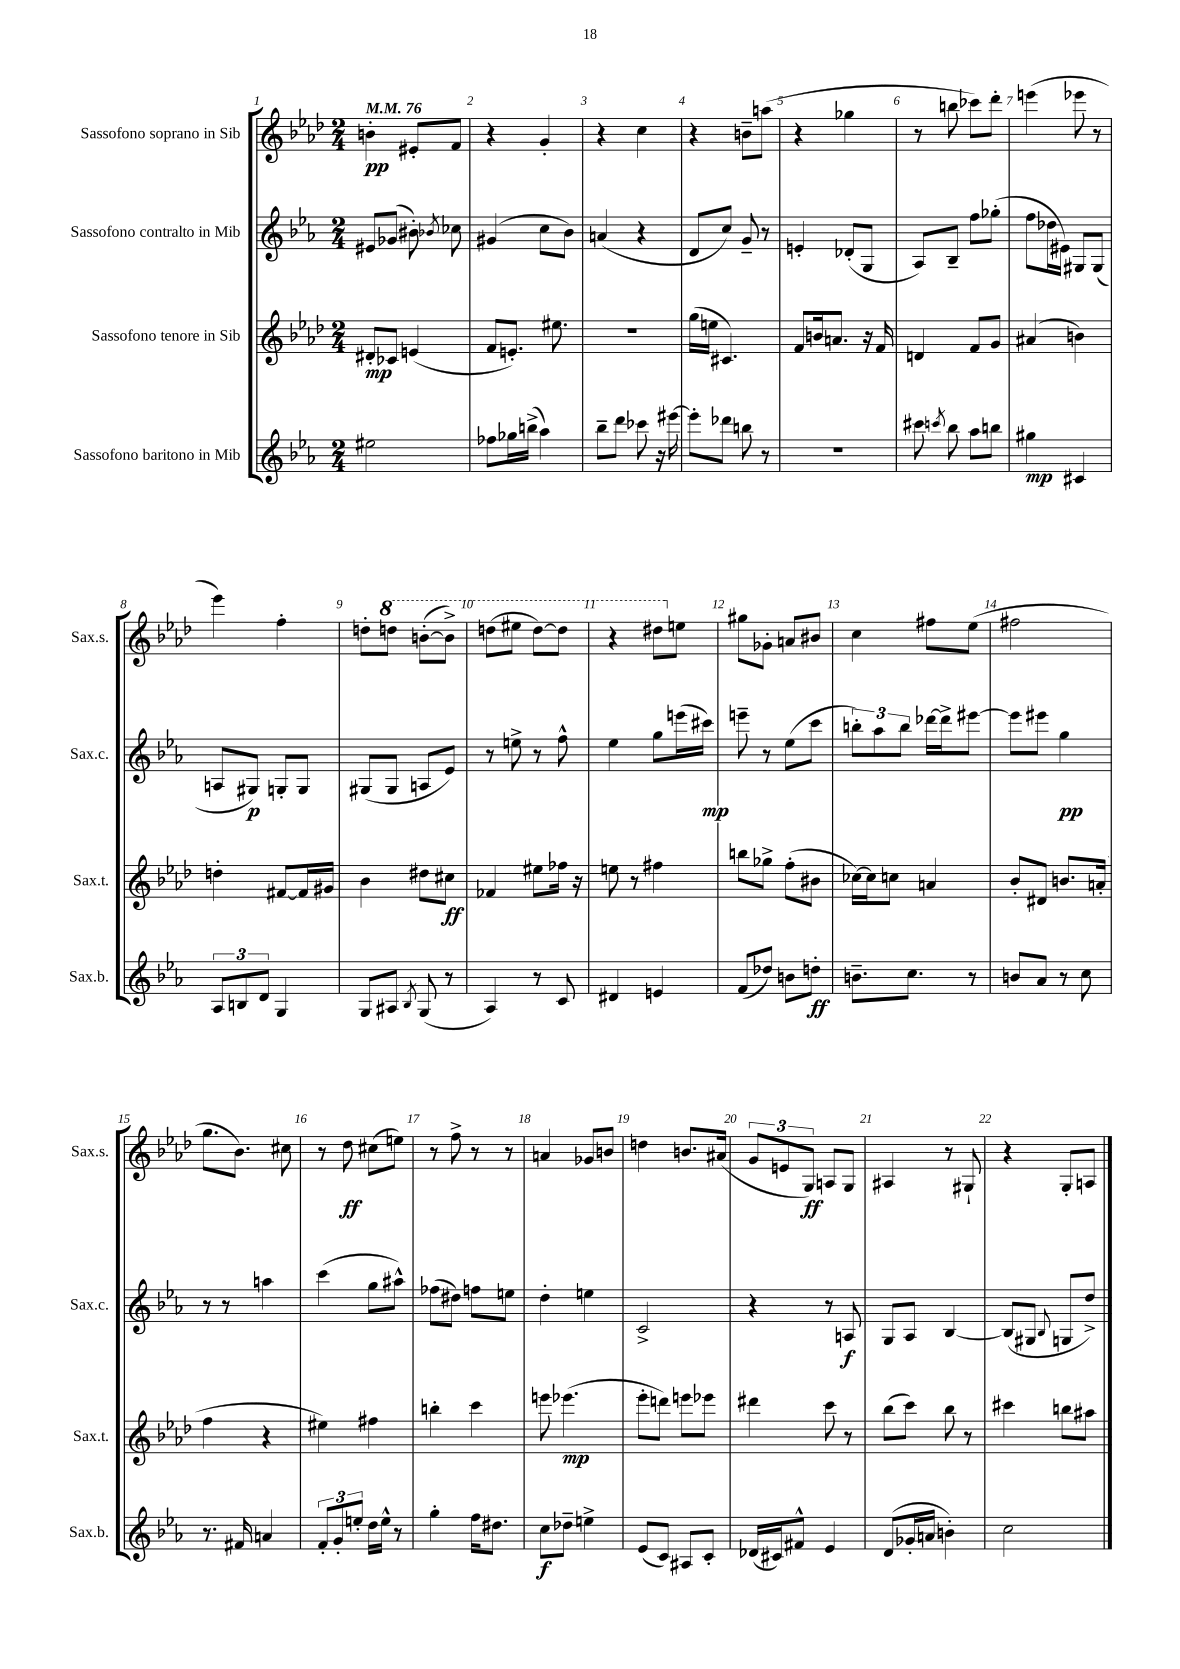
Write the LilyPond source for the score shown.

<<
\new StaffGroup <<
\new Staff = "s0" \with { instrumentName = "Sassofono soprano in Sib" shortInstrumentName = "Sax.s." } {
    \clef treble \key aes \major \numericTimeSignature \time 2/4 \tempo 4 = 76
    \autoBeamOff b'4-.\pp eis'8[-. f'8] |
    r4 g'4-. |
    r4 c''4 |
    r4 b'8[-- a''8]( |
    r4 ges''4 |
    r8 b''8 ces'''8[) des'''8]-. |
    e'''4( ees'''8 r8 |
    ees'''4) f''4-. |
    d''8[-. \ottava #1 d'''8] b''8[~-.( b''8]->) |
    d'''8[( eis'''8] d'''8[~) d'''8] |
    r4 dis'''8[ \ottava #0 e''8] |
    gis''8[ ges'8]-. a'8[ bis'8] |
    c''4 fis''8[ ees''8]( |
    fis''2 |
    g''8.[ bes'8.]) cis''8 |
    r8 des''8\ff cis''8[( e''8]) |
    r8 f''8-> r8 r8 |
    a'4 ges'8[ b'8] |
    d''4 b'8.[ ais'16]( |
    \tuplet 3/2 { g'8[ e'8 g8]\ff) } a8[ g8] |
    ais4 r8 gis8-! |
    r4 g8[-. a8] \bar "|." |
}
\new Staff = "s1" \with { instrumentName = "Sassofono contralto in Mib" shortInstrumentName = "Sax.c." } {
    \clef treble \key ees \major \numericTimeSignature \time 2/4
    \autoBeamOff eis'8[ ges'8]( bis'8-.) \acciaccatura { bes'8 } ces''8 |
    gis'4( c''8[ bes'8]) |
    a'4( r4 |
    d'8[ c''8]) g'8-- r8 |
    e'4-. des'8[-.( g8] |
    aes8[) bes8]-- f''8[ ges''8]-.( |
    f''8[ des''16 eis'16]) gis8[ gis8]( |
    a8[ gis8]\p) g8[-. g8] |
    gis8[( gis8] a8[ ees'8]) |
    r8 e''8-> r8 f''8-^ |
    ees''4 g''8[ e'''16( cis'''16]\mp) |
    e'''8-- r8 ees''8[( c'''8] |
    \tuplet 3/2 { b''8[-.) aes''8 b''8] } des'''16[~ des'''16-> eis'''8]~ |
    eis'''8[ eis'''8] g''4\pp |
    r8 r8 a''4 |
    c'''4( g''8[ ais''8]-^) |
    fes''8[( dis''8]) f''8[ e''8] |
    d''4-. e''4 |
    c'2-> |
    r4 r8 a8\f |
    g8[ aes8] bes4~ |
    bes8[( gis8] \appoggiatura { bes8 } g8[ d''8]->) \bar "|." |
}
\new Staff = "s2" \with { instrumentName = "Sassofono tenore in Sib" shortInstrumentName = "Sax.t." } {
    \clef treble \key aes \major \numericTimeSignature \time 2/4
    \autoBeamOff dis'8[-.\mp ces'8] e'4( |
    f'8[ e'8.]-.) eis''8. |
    R2 |
    g''16[( e''16] cis'4.) |
    f'8[ b'16 a'8.] r16 f'16 |
    d'4 f'8[ g'8] |
    ais'4( b'4) |
    d''4-. fis'8[~ fis'16 gis'16] |
    bes'4 dis''8[ cis''8]\ff |
    fes'4 eis''8[ fes''16] r16 |
    e''8 r8 fis''4 |
    b''8[ ges''8]-> f''8[-.( bis'8] |
    ces''16[~) ces''16 c''8] a'4 |
    bes'8[-. dis'8] b'8.[ a'16]-.( |
    f''4 r4 |
    eis''4) fis''4 |
    b''4-. c'''4 |
    e'''8 ees'''4.\mp( |
    ees'''8[-. d'''8]) e'''8[ ees'''8] |
    dis'''4 c'''8 r8 |
    bes''8[( c'''8]) bes''8 r8 |
    cis'''4 b''8[ ais''8] \bar "|." |
}
\new Staff = "s3" \with { instrumentName = "Sassofono baritono in Mib" shortInstrumentName = "Sax.b." } {
    \clef treble \key ees \major \numericTimeSignature \time 2/4
    \autoBeamOff eis''2 |
    fes''8[ ges''16 b''16]->( aes''4) |
    bes''8[-- d'''8] ces'''8 r16 eis'''16~ |
    eis'''8[-. des'''8] b''8 r8 |
    r2 |
    cis'''8 \acciaccatura { c'''8 } bes''8 aes''8[ b''8] |
    gis''4\mp cis'4 |
    \tuplet 3/2 { aes8[ b8 d'8] } g4 |
    g8[ ais8] \acciaccatura { bes8 } g8( r8 |
    aes4) r8 c'8 |
    dis'4 e'4 |
    f'8[( des''8]) b'8[ d''8]-.\ff |
    b'8.[-- c''8.] r8 |
    b'8[ aes'8] r8 c''8 |
    r8. fis'16 a'4 |
    \tuplet 3/2 { f'8[-. g'8-. e''8]-. } d''16[ e''16]-^ r8 |
    g''4-. f''16[ dis''8.] |
    c''8[\f des''8]-- e''4-> |
    ees'8[( c'8]) ais8[ c'8]-. |
    des'16[( cis'16) fis'8]-^ ees'4 |
    d'8[( ges'16-. a'16] b'4-.) |
    c''2 \bar "|." |
}
>>
>>
\layout { \context { \Score \override BarNumber.break-visibility = ##(#f #t #t) barNumberVisibility = #all-bar-numbers-visible } }
